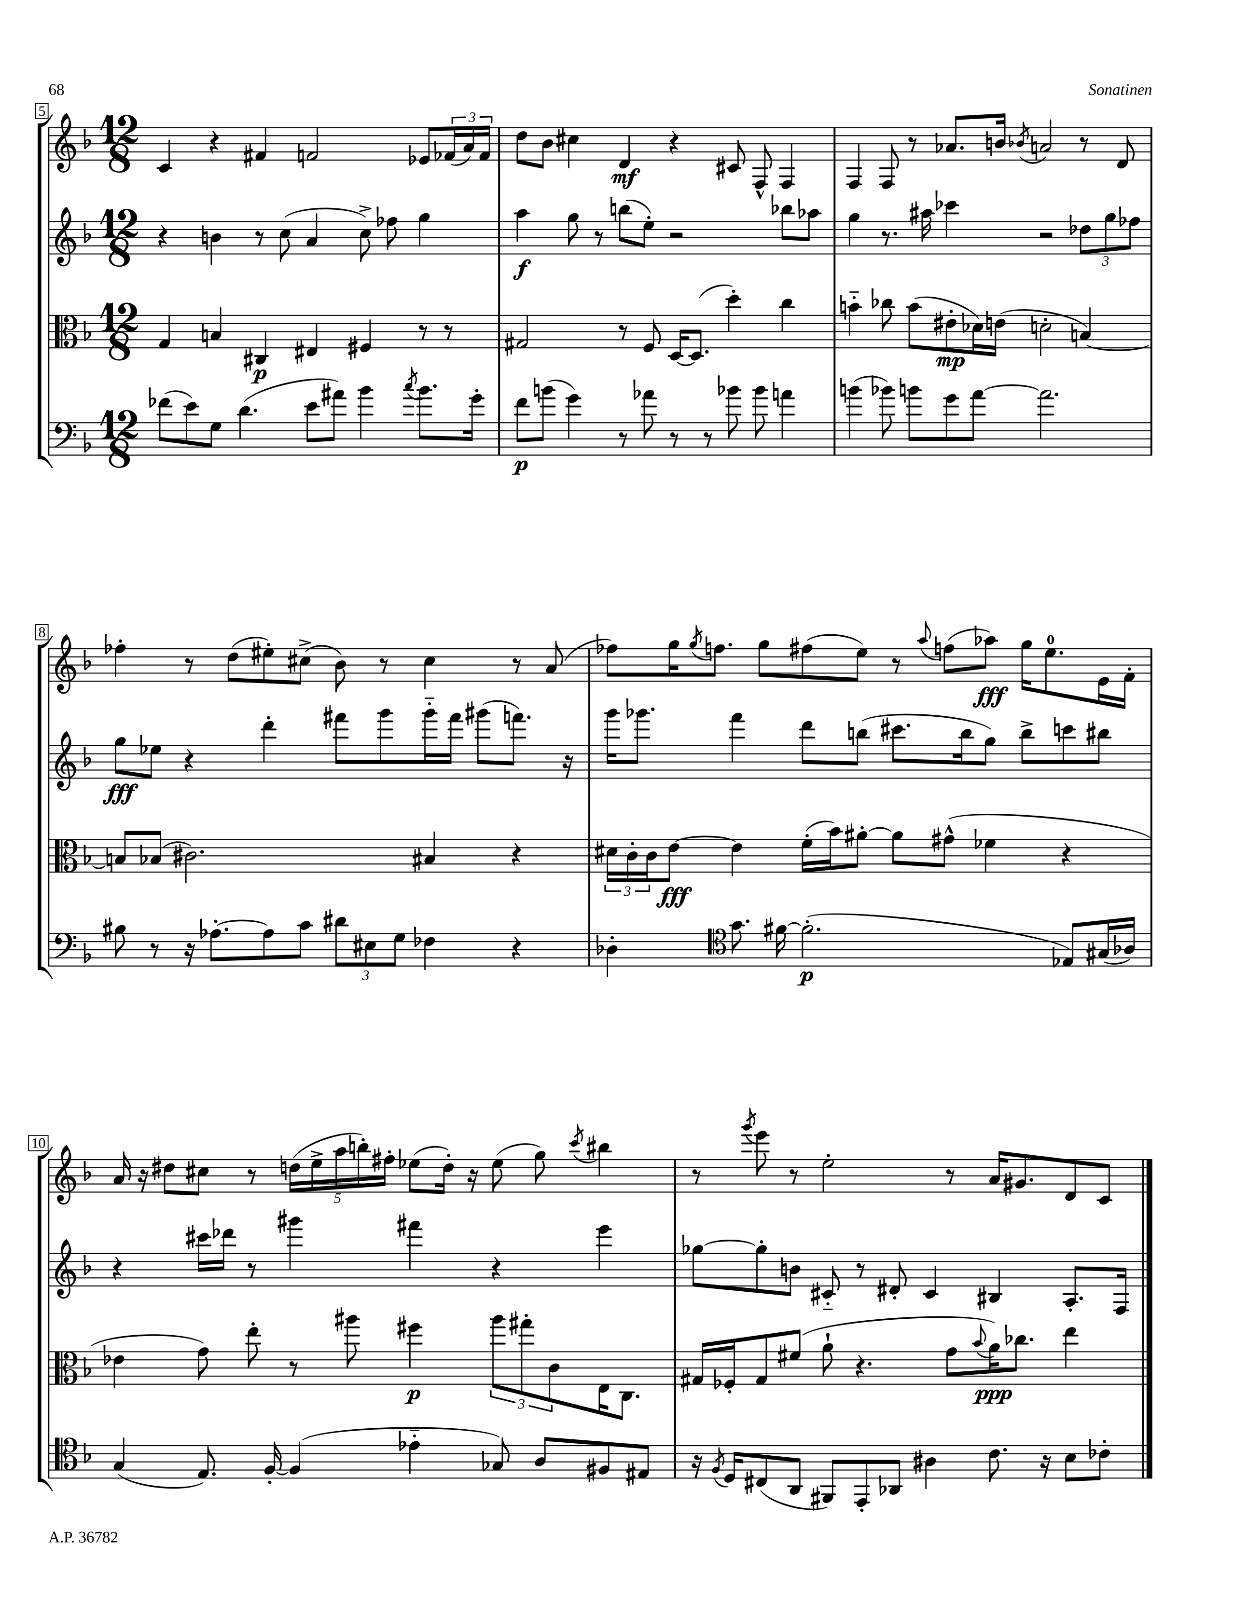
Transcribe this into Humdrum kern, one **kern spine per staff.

**kern	**kern	**kern	**kern
*staff4	*staff3	*staff2	*staff1
*clefF4	*clefC3	*clefG2	*clefG2
*k[b-]	*k[b-]	*k[b-]	*k[b-]
*M12/8	*M12/8	*M12/8	*M12/8
(8f-	4G	4r	4c
8e)	.	.	.
8G	4B	4b	4r
(4.d	.	.	.
.	4C#	8r	4f#
.	.	(8cc	.
8e	4E#	4a	2f
8a#)	.	.	.
4b-	4F#	8cc^)	.
.	.	8ff-	.
8qcc	.	.	.
8.b-	8r	4gg	8e-
.	8r	.	(24f-
.	.	.	24a)
16g'	.	.	.
.	.	.	24f-
=	=	=	=
8f	2G#	4aa	8dd
(8b	.	.	8b-
4g)	.	8gg	4cc#
.	.	8r	.
8r	8r	(8bb	4d
8a-	8F	8ee')	.
8r	[16D	2r	4r
.	(8.D]	.	.
8r	.	.	.
8b-	4dd')	.	8c#
8b-	.	.	8F^^
4a	4cc	8bb-	4F
.	.	8aa-	.
=	=	=	=
(4b	4b'~	4gg	4F
8b-)	8cc-	8.r	8F
8b	(8b	.	8r
.	.	16aa#	.
8g	8e#'	4ccc-	8.a-
[8a	16d-)	.	.
.	(16e	.	16b
.	.	.	8qb-
2.a]	2d'	2r	2a
.	[4B)	12dd-	8r
.	.	12gg	.
.	.	.	8d
.	.	12ff-	.
=	=	=	=
8B#	8B]	8gg	4ff-'
8r	(8B-	8ee-	.
16r	2.c#)	4r	8r
[8.A-'	.	.	.
.	.	.	(8dd
8A-]	.	4ddd'	8ee#')
8c	.	.	(8cc#^
12d#	.	8fff#	8b-)
12E#	.	.	.
.	.	8ggg	8r
12G	.	.	.
4F-	4B#	16ggg'~	4cc#
.	.	16fff#	.
.	.	(8ggg#	.
4r	4r	8.fff)	8r
.	.	.	(8a
.	.	16r	.
=	=	=	=
4D-'	24d#	16ggg	8ff-)
.	24c'	.	.
.	.	8.ggg-	.
.	24c	.	.
.	[8e	.	16gg
.	.	.	8qgg
.	.	.	8.ff
*clefC4	*	*	*
8.g	4e]	4fff	.
.	.	.	8gg
[16f#	.	.	.
(2.f#']	(16f'	8ddd	(8ff#
.	16b-)	.	.
.	[8a#'	(8bb	8ee)
.	8a#]	8.ccc#	8r
.	.	.	8qqaa
.	(8g#^^	.	(8ff
.	.	16bb	.
.	4f-	8gg)	8aa-)
.	.	8bb^	16gg
.	.	.	8.ee
8E-)	4r	8ccc	.
(16G#	.	8bb#	16e
16A-)	.	.	16f'
=	=	=	=
(4G	4e-	4r	16a
.	.	.	16r
.	.	.	8dd#
8.E)	8g)	16ccc#	8cc#
.	.	16ddd-	.
.	8ee'	8r	8r
[16F'	.	.	.
(4F]	8r	4ggg#	(20dd
.	.	.	20ee^
.	.	.	20aa
.	8aa#	.	.
.	.	.	20bb')
.	.	.	20ff#'
4e-'~	4ff#	4fff#	(8ee-
.	.	.	16dd')
.	.	.	16r
8G-)	12aa#	4r	(8ee-
.	12gg#'	.	.
8A	.	.	8gg)
.	12c	.	.
.	.	.	8qccc
8F#	16E	4eee	4bb#
.	8.C	.	.
8E#	.	.	.
=	=	=	=
16r	16G#	[8gg-	8r
8qF	.	.	.
16D	16F-'	.	.
.	.	.	8qggg
(8C#	8G#	8gg-']	8eee
8AA	(8f#	8b	8r
8FF#)	8a`	8c#'~	2ee'
8EE'	4.r	8r	.
8AA-	.	8d#'	.
4A#	.	4c#	.
.	8g	.	8r
.	8qqb-	.	.
8.c	16a)	4B#	16a
.	8.cc-	.	8.g#
16r	.	.	.
8B-	4ee	8.A'	8d
8c-'	.	.	8c
.	.	16F	.
==	==	==	==
*-	*-	*-	*-
